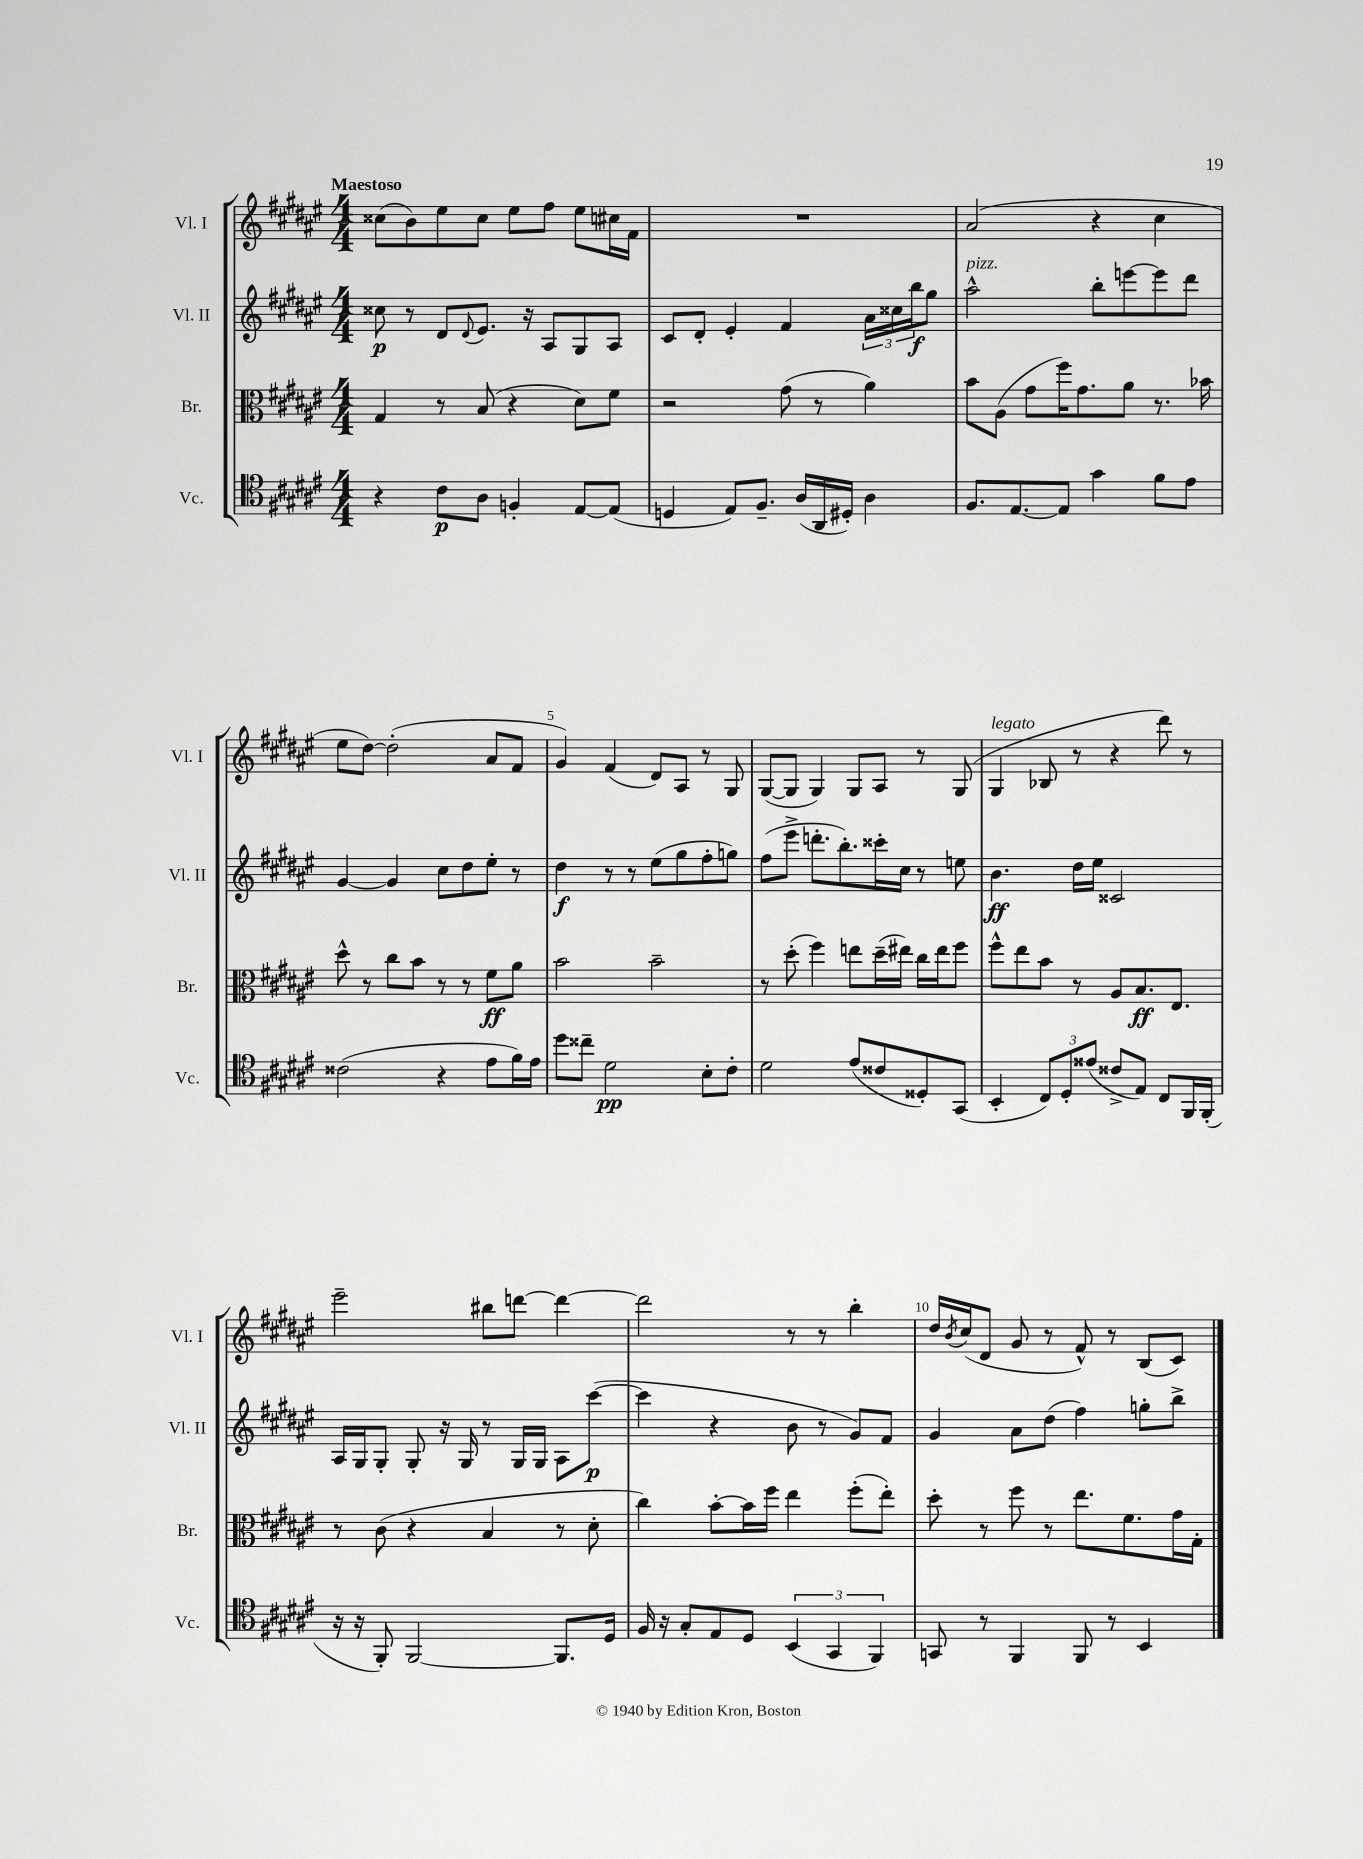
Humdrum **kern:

**kern	**kern	**kern	**kern
*staff4	*staff3	*staff2	*staff1
*clefC4	*clefC3	*clefG2	*clefG2
*k[f#c#g#d#a#e#]	*k[f#c#g#d#a#e#]	*k[f#c#g#d#a#e#]	*k[f#c#g#d#a#e#]
*M4/4	*M4/4	*M4/4	*M4/4
4r	4G#/	8cc##\	(8cc##\L
.	.	8r	8b\)
8c#\L	8r	8d#/L	8ee#\
.	.	8qqd#/	.
8A#\J	(8B/	8.e#/J	8cc##\J
4F'/	4r	.	8ee#\L
.	.	16r	.
.	.	8A#/L	8ff#\J
[8E#/L	8d#\L)	8G#/	8ee#\L
(8E#/]J	8f#\J	8A#/J	16cc#\L
.	.	.	16f#\JJ
=	=	=	=
4D/	2r	8c#/L	1r
.	.	8d#'/J	.
8E#/L)	.	4e#'/	.
8.F#~/J	.	.	.
.	(8g#\	4f#/	.
(16A#/LL	.	.	.
16AA#/	8r	.	.
16D#'/JJ)	.	.	.
4A#\	4a#\)	24a#\LL	.
.	.	24cc##\	.
.	.	24bb\J	.
.	.	8gg#\J	.
=	=	=	=
8.F#/L	8b\L	2aa#^^\	(2a#/
.	(8A#\J	.	.
[8.E#/	.	.	.
.	8g#\L	.	.
8E#/]J	16ff#\K)	.	.
.	8.g#\	.	.
4g#\	.	8bb'\L	4r
.	8a#\J	[8eee\	.
8f#\L	8.r	8eee\]	4cc#\
8e#\J	.	8ddd#\J	.
.	16b-\	.	.
=	=	=	=
(2c##\	8dd#^^\	[4g#/	8ee#\L
.	8r	.	[8dd#\J)
.	8cc#\L	4g#/]	(2dd#'\]
.	8b\J	.	.
4r	8r	8cc#\L	.
.	8r	8dd#\	.
8e#\L	8f#\L	8ee#'\J	8a#/L
16f#\L)	8a#\J	8r	8f#/J
16e#\JJ	.	.	.
=	=	=	=
8dd#\L	2b\	4dd#\	4g#/)
8cc##~\J	.	.	.
2d#\	.	8r	(4f#/
.	.	8r	.
.	2b~\	(8ee#\L	8d#/L)
.	.	8gg#\	8A#/J
8B'\L	.	8ff#'\	8r
8c#'\J	.	8gg\J)	8G#/
=	=	=	=
2d#\	8r	(8ff#\L	([8G#/L
.	(8dd#'\	8eee#^\J	8G#/]J
.	4ff#\)	8.ddd'\L	4G#/)
.	.	8.bb'\)	.
(8e#/L	8ee\L	.	8G#/L
8c##/	(16dd#~\L	16ccc##'\L	8A#/J
.	16ee#\JJ)	16cc#\JJ	.
8D##'/)	16cc#\LL	8r	8r
.	16ee#\J	.	.
(8GG#/J	8ff#\J	8ee\	(8G#/
=	=	=	=
4BB'/	8ff#^^\L	4.b\	4G#/
.	8ee#\	.	.
12C#/L)	8b\J	.	8B-/
12D#'/	.	.	.
.	8r	16dd#\LL	8r
(12e##/J	.	.	.
.	.	16ee#\JJ	.
8c##^/L	8A#/L	2c##/	4r
8E#/J)	8.B/	.	.
8C#/L	.	.	8ddd#\)
.	8.E#/J	.	.
16FF#/L	.	.	8r
(16FF#'/JJ	.	.	.
=	=	=	=
16r	8r	16A#/LL	2eee#~\
16r	.	16G#/J	.
8FF#'/)	(8c#\	8G#'/J	.
[2FF#/	4r	8G#'/	.
.	.	16r	.
.	.	16G#/	.
.	4B/	8r	8bb#\L
.	.	16G#/LL	[8ddd\J
.	.	16G#/JJ	.
8.FF#/]L	8r	8A#\L	4ddd\_
.	8d#'\	([8ccc#\J	.
16D#/Jk	.	.	.
=	=	=	=
16F#/	4cc#\)	4ccc#\]	2ddd\]
16r	.	.	.
8G#'/L	.	.	.
8E#/	[8b'\L	4r	.
8D#/J	16b\]L	.	.
.	16ff#\JJ	.	.
(6BB/	4ee#\	8b\	8r
.	.	8r	8r
6GG#/	.	.	.
.	(8ff#'\L	8g#/L)	4bb'\
6FF#/)	.	.	.
.	8ee#'\J)	8f#/J	.
=	=	=	=
8GG/	8dd#'\	4g#/	16dd#/LL
.	.	.	8qb/
.	.	.	(16cc#/J
8r	8r	.	8d#/J
4FF#/	8ff#\	8a#\L	8g#/
.	8r	(8dd#\J	8r
8FF#/	8.ee#\L	4ff#\)	8f#^^/)
8r	.	.	8r
.	8.f#\	.	.
4BB/	.	8gg'\L	(8B/L
.	16g#\L	8bb^\J	8c#/J)
.	16G#'\JJ	.	.
==	==	==	==
*-	*-	*-	*-
